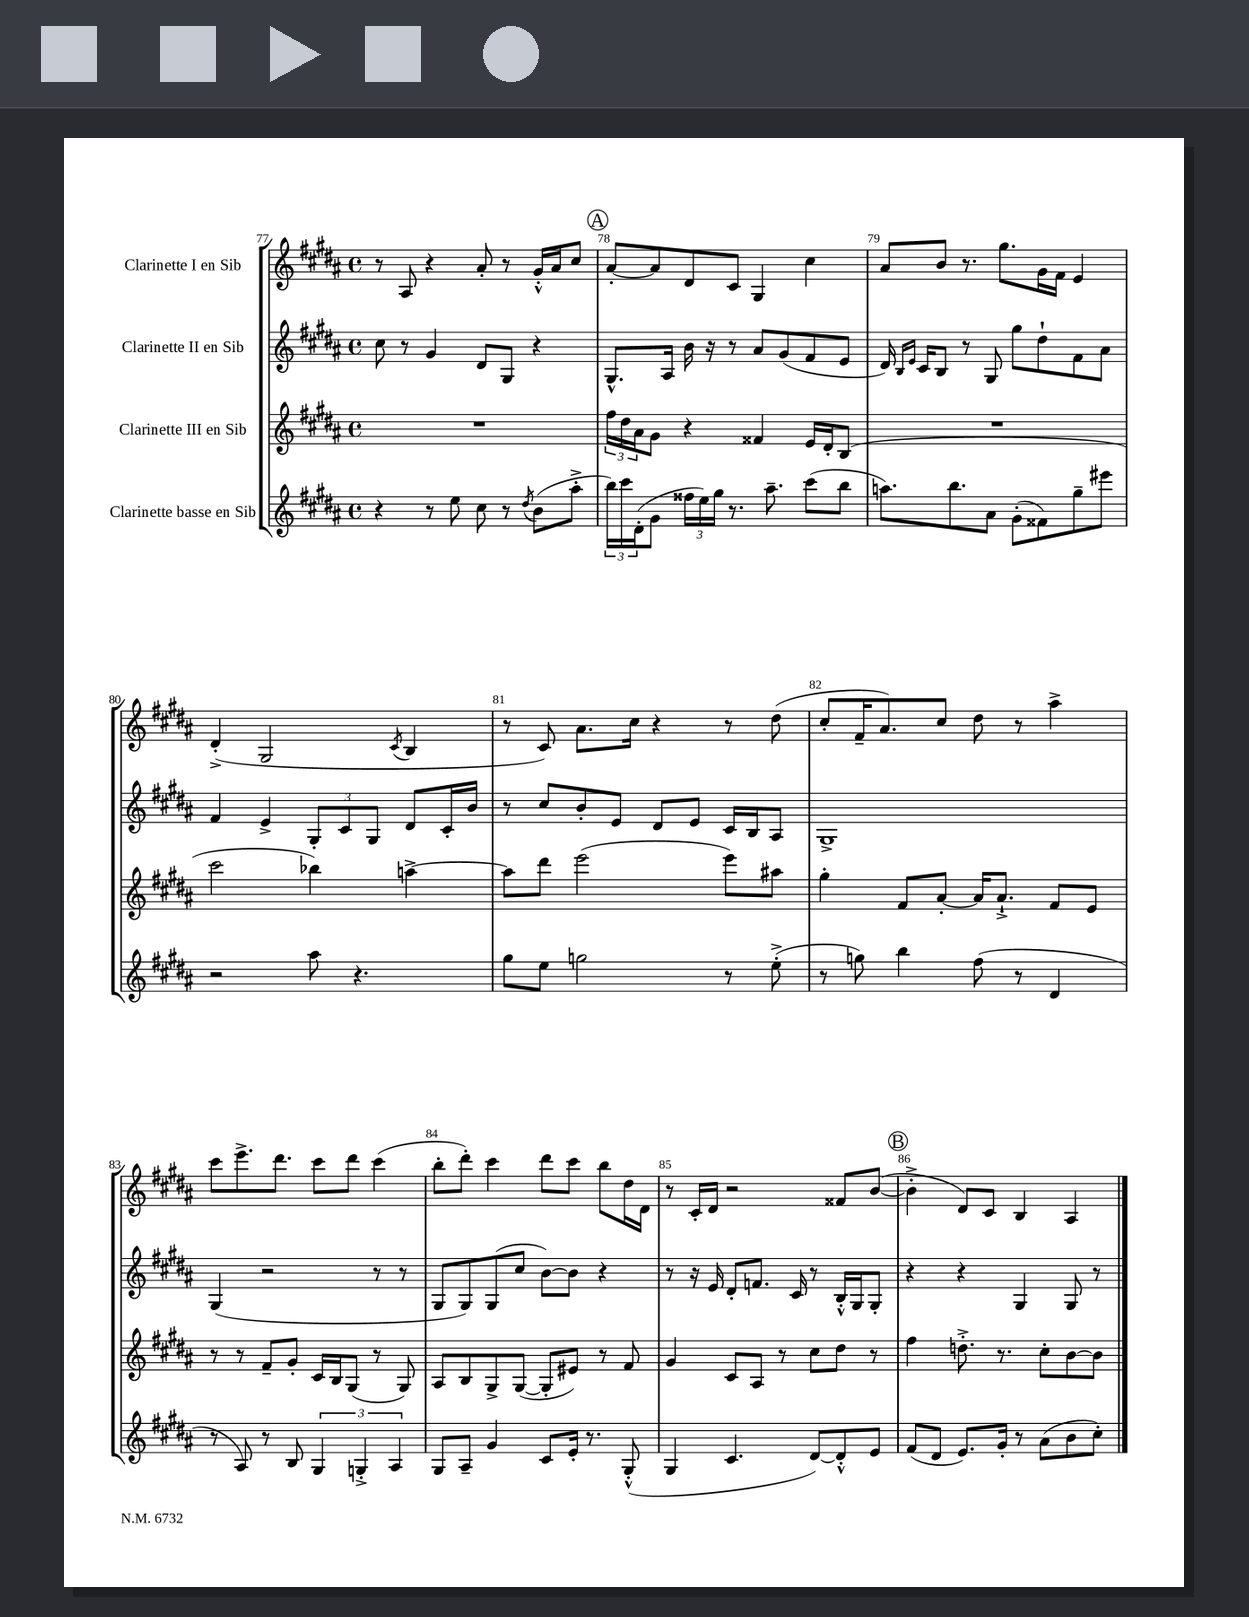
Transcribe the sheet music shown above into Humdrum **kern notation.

**kern	**kern	**kern	**kern
*part4	*part3	*part2	*part1
*staff4	*staff3	*staff2	*staff1
*I"Clarinette basse en Sib	*I"Clarinette III en Sib	*I"Clarinette II en Sib	*I"Clarinette I en Sib
*clefG2	*clefG2	*clefG2	*clefG2
*k[f#c#g#d#a#]	*k[f#c#g#d#a#]	*k[f#c#g#d#a#]	*k[f#c#g#d#a#]
*M4/4	*M4/4	*M4/4	*M4/4
*met(c)	*met(c)	*met(c)	*met(c)
=77	=77	=77	=77
4r	1r	8cc#\	8r
.	.	8r	8A#/
8r	.	4g#/	4r
8ee\	.	.	.
8cc#\	.	8d#/L	8a#'/
8r	.	8G#/J	8r
8qdd#/	.	.	.
(8b\L	.	4r	16g#'^^/LL
.	.	.	16a#/J
8aa#'^\J	.	.	8cc#/J
!!LO:REH:place=s1:t=A
=78	=78	=78	=78
24bb\LL)	24ff#\LL	8.G#^^/L	[8a#'/L
24ccc#\	24dd#\	.	.
(24d#'\J	24a#\J	.	.
8g#\J	8g#\J	.	8a#/]
.	.	16A#/Jk	.
24ff##X\LL	4r	16b\	8d#/
24ee\)	.	.	.
.	.	16r	.
24gg#\JJ	.	.	.
8.r	.	8r	8c#/J
.	4f##X/	8a#/L	4G#/
8.aa#~\	.	.	.
.	.	(8g#/	.
(8ccc#\L	16e/LL	8f#/	4cc#\
.	16d#'/J	.	.
8bb\J	(8B/J	8e/J	.
=79	=79	=79	=79
8.aan\L)	1r	16d#/)	8a#/L
.	.	16qqB/LL	.
.	.	16qqe/JJ	.
.	.	16c#/KL	.
.	.	8B/J	8b/J
8.bb\	.	.	.
.	.	8r	8.r
8a#\J	.	8G#/	.
.	.	.	8.gg#\L
(8g#'\L	.	8gg#\L	.
8f##X\)	.	8dd#`\	16g#\L
.	.	.	16f#\JJ
8gg#~\	.	8f#\	4e/
8eee#X\J	.	8a#\J	.
!!LO:LB:g=z
=80	=80	=80	=80
2r	2ccc#\	4f#/	(4d#'^/
.	.	4e^/	2G#/
8aa#\	4bb-X\)	12G#'/L	.
.	.	12c#/	.
4.r	.	.	.
.	.	12G#/J	.
.	.	.	8qc#/
.	[4aan^\	8d#/L	4B/
.	.	16c#'/L	.
.	.	16b/JJ	.
=81	=81	=81	=81
8gg#\L	8aa\L]	8r	8r
8ee\J	8ddd#\J	8cc#/L	8c#/)
2ggn\	(2eee\	8b'/	8.a#\L
.	.	8e/J	.
.	.	.	16cc#\Jk
.	.	8d#/L	4r
.	.	8e/J	.
8r	8eee\L)	16c#/LL	8r
.	.	16B/J	.
(8ee'^\	8aa#X\J	8A#/J	(8dd#\
=82	=82	=82	=82
8r	4gg#'\	1G#^	8cc#'/L
8ggn\)	.	.	16f#~/K
.	.	.	8.a#/)
4bb\	8f#/L	.	.
.	[8a#'/J	.	8cc#/J
(8ff#\	16a#/KL]	.	8dd#\
.	8.a#`^/J	.	.
8r	.	.	8r
4d#/	8f#/L	.	4aa#^\
.	8e/J	.	.
!!LO:LB:g=z
=83	=83	=83	=83
8r	8r	(4G#/	8ccc#\L
8A#/)	8r	.	8.eee^\
8r	8f#~/L	2r	.
.	.	.	8.ddd#\J
8B/	8g#'/J	.	.
6G#/	16c#/LL	.	8ccc#\L
.	16B/J	.	.
.	(8G#/J	.	8ddd#\J
6Gn'^/	.	.	.
.	8r	8r	(4ccc#\
6A#/	.	.	.
.	8G#/)	8r	.
=84	=84	=84	=84
8G#/L	8A#/L	8G#/L	8bb'\L
8A#~/J	8B/	8G#/)	8ddd#'\J)
4g#/	8G#^/	(8G#/	4ccc#\
.	([8G#/J	8cc#/J	.
8c#/L	8G#'/L]	[8b\L)	8ddd#\L
16e'/Jk	8e#X/J)	8b\J]	8ccc#\J
8.r	.	.	.
.	8r	4r	8bb\L
(8G#'^^/	8f#/	.	16dd#\L
.	.	.	16d#\JJ
=85	=85	=85	=85
4G#/	4g#/	8r	8r
.	.	16r	16c#'/LL
.	.	16e/	16d#/JJ
4.c#/	8c#/L	8d#'/L	2r
.	8A#/J	8.fn/J	.
.	8r	.	.
.	.	16c#/	.
[8d#/L)	8cc#\L	8r	.
8d#'^^/]	8dd#\J	16B'^^/LL	8f##X/L
.	.	16G#/J	.
8e/J	8r	8G#'/J	([8b/J
!!LO:REH:place=s1:t=B
=86	=86	=86	=86
(8f#/L	4ff#\	4r	4b'^\]
8d#/J	.	.	.
8.e/L)	8.ddn'^\	4r	8d#/L)
.	.	.	8c#/J
16g#'/Jk	8.r	.	.
8r	.	4G#/	4B/
(8a#\L	8cc#'\L	.	.
8b\	[8b\	8G#/	4A#/
8cc#'\J)	8b\J]	8r	.
==	==	==	==
*-	*-	*-	*-
